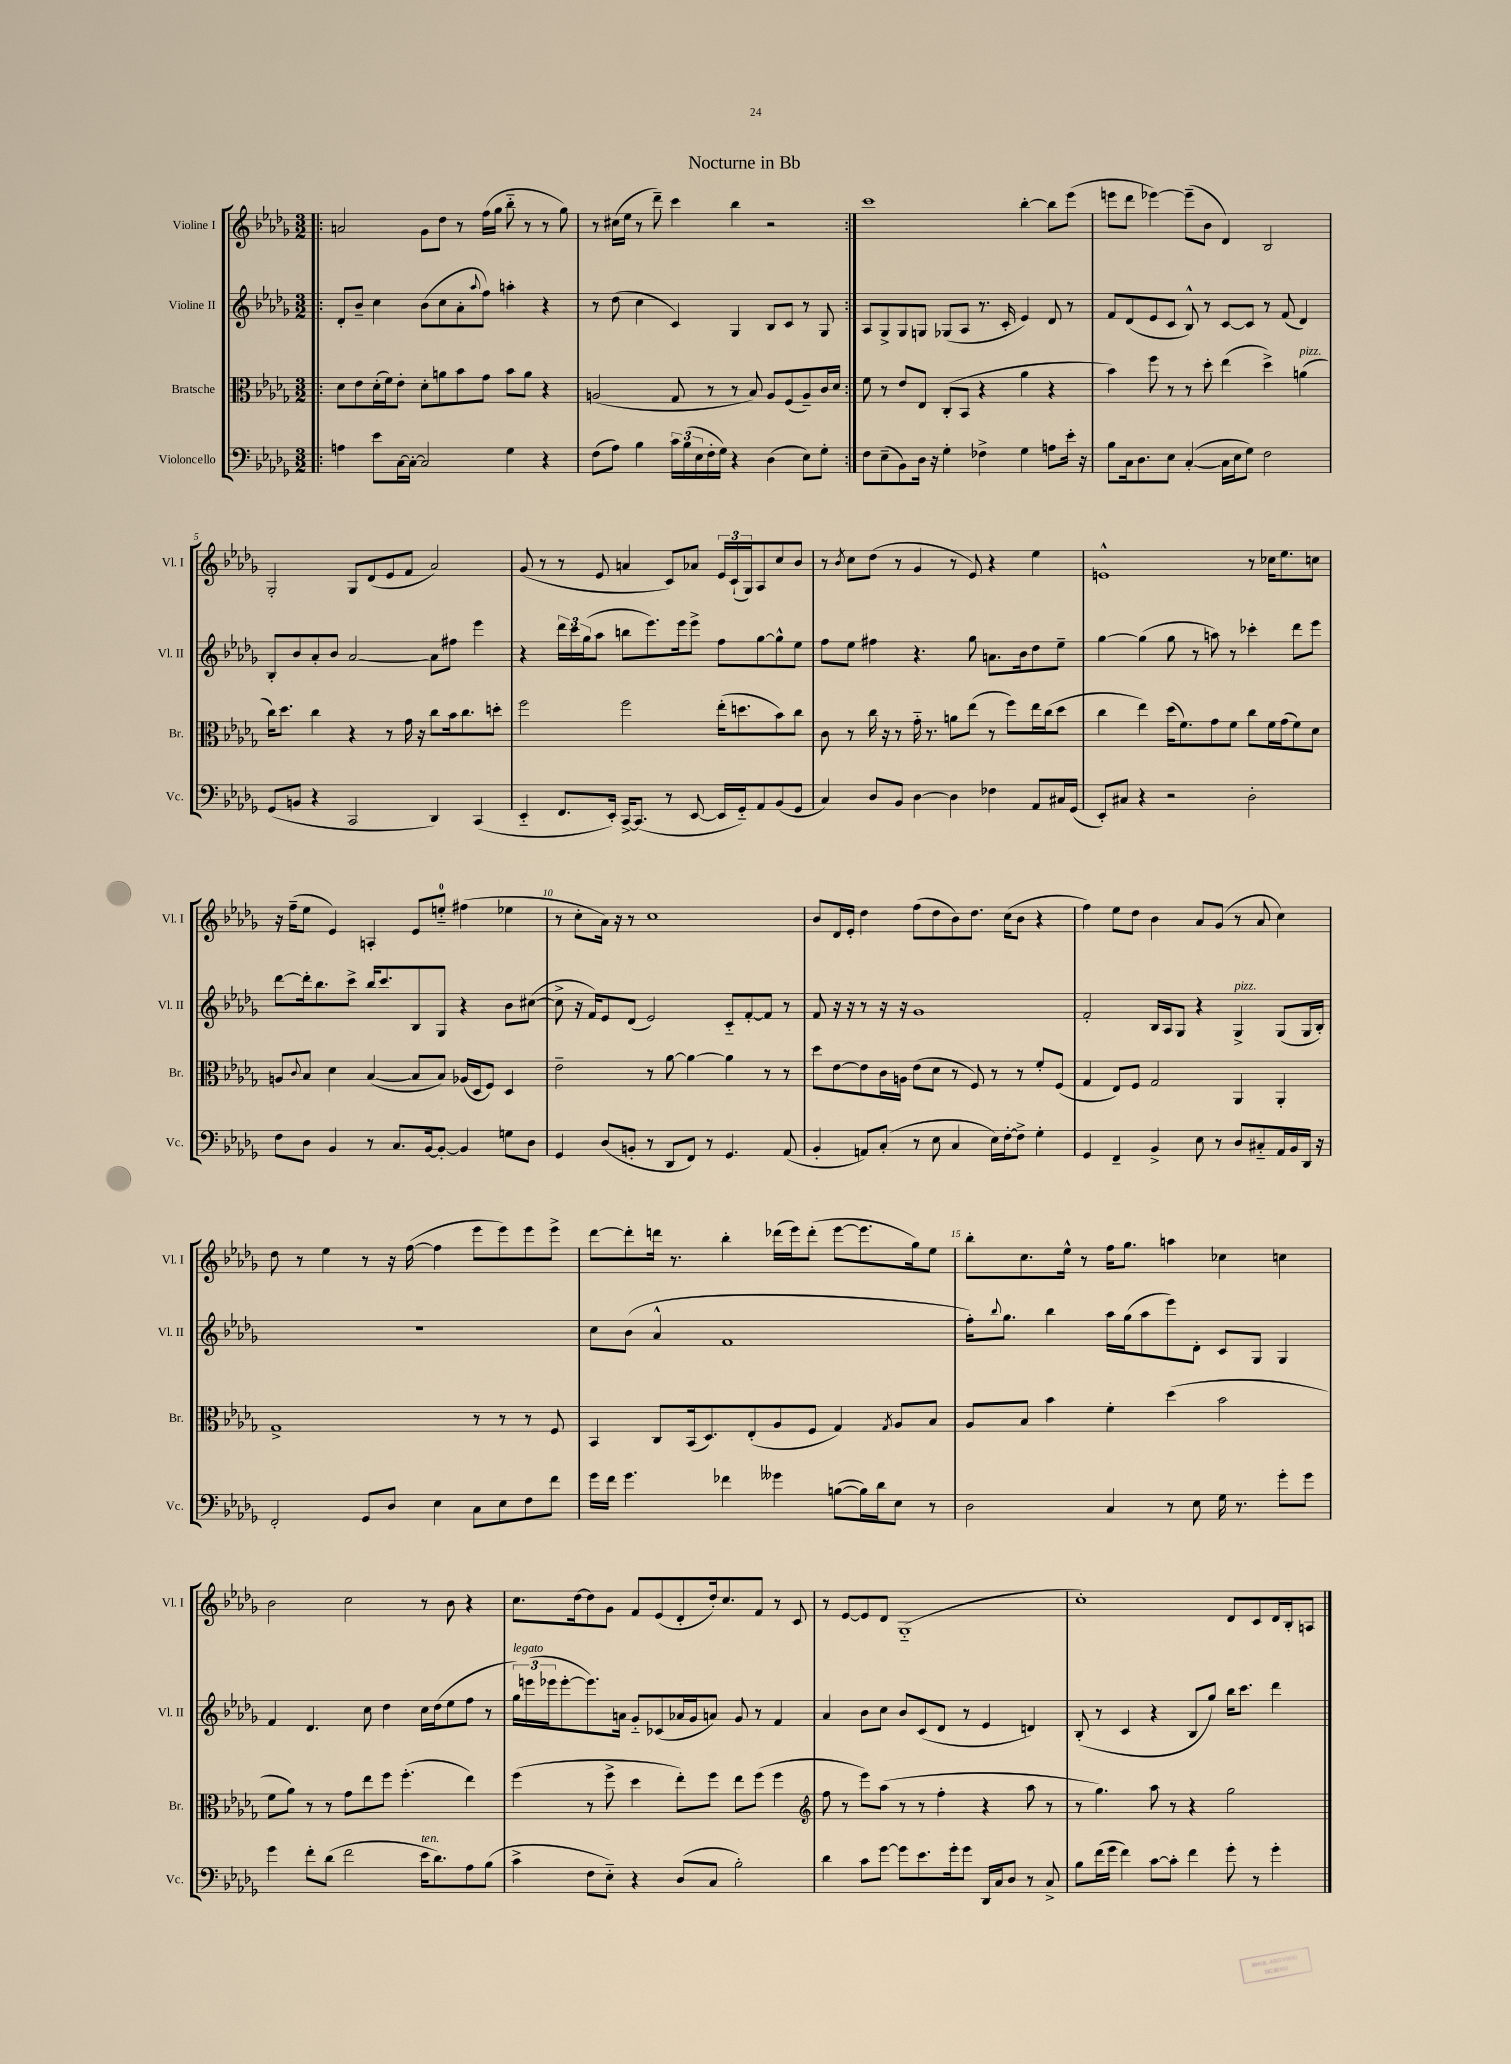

**kern	**kern	**kern	**kern
*staff4	*staff3	*staff2	*staff1
*clefF4	*clefC3	*clefG2	*clefG2
*k[b-e-a-d-g-]	*k[b-e-a-d-g-]	*k[b-e-a-d-g-]	*k[b-e-a-d-g-]
*M3/2	*M3/2	*M3/2	*M3/2
=!|:	=!|:	=!|:	=!|:
4A\	8d-\L	8d-'/L	2a/
.	8e-\	8b-~/J	.
8e-\L	(16d-'\L	4cc\	.
.	16f\J)	.	.
[16C\L	8e-'\J	.	.
16C'\_JJ	.	.	.
2C/]	8d-'\L	(8b-\L	8g-\L
.	8a\	8cc\	8dd-\J
.	8b-\	8a-'\	8r
.	.	8qqaa-/	.
.	8g-\J	8ff\J)	(16ff\LL
.	.	.	16gg-\JJ
4G-\	8b-\L	4aa'\	8bb-'~\
.	8a\J	.	8r
4r	4r	4r	8r
.	.	.	8gg-\)
=	=	=	=
(8F\L	(2A/	8r	8r
8A-\J)	.	(8dd-\	(16cc#\LL
.	.	.	16ee-\JJ
4B-\	.	4cc\	8r
.	.	.	8ddd-~\)
24c\LL	8G-/	4c/)	4ccc\
(24B-\	.	.	.
24E-\	.	.	.
16F'\	8r	.	.
16G-\JJ)	.	.	.
4r	8r	4G-/	4bb-\
.	8B-/)	.	.
(4D-\	8A/L	8B-/L	2r
.	(8F/	8c/J	.
8E-\L)	8A~/)	8r	.
8G-'\J	16c/L	8G-/	.
.	16d-/JJ	.	.
=:|!	=:|!	=:|!	=:|!
8F\L	8f\	8A-/L	1ccc
(8E-~\	8r	8G-^/	.
8BB-\)	8e-/L	8G-/	.
16D-\Jk	8E-/J	8G/J	.
16r	.	.	.
4G-'\	(8C'/L	(8G-/L	.
.	8BB-/J	8A-/J	.
4F-^\	4r	8.r	.
.	.	16c'/	.
4G-\	4a-\	4e-/)	[4bb-'\
8A\L	4r	8d-/	8bb-\]L
16e-'\Jk	.	8r	(8eee-\J
16r	.	.	.
=	=	=	=
8B-\L	4b-\)	8f/L	8eee\L
16C\k	.	(8d-/	8ddd-\J
8.D-\	.	.	.
.	8ff\	8e-/	[4eee-\)
8E-\J	8r	8c/J	.
([4C'/	8r	8B-^^/)	(8eee-~\]L
.	8dd-'\	8r	8b-\J
16C\]LL	(4ee-\	[8c/L	4d-/)
16E-\J	.	.	.
8G-\J)	.	8c/]J	.
2F\	4dd-^\)	8r	2B-/
.	.	(8f/	.
.	(4a\	4d-/)	.
=	=	=	=
(8GG-/L	16cc\LK)	8B-'/L	2G-'/
.	8.dd-\J	.	.
8BB/J	.	8b-/	.
4r	4cc\	8a-'/	.
.	.	8b-/J	.
2CC/	4r	[2a-/	8G-/L
.	.	.	(8d-/
.	8r	.	8e-/
.	16g-\	.	8f/J
.	16r	.	.
4DD-/)	8cc\L	8a-\]L	2a-/)
.	16b-\k	8ff#\J	.
.	8.cc\	.	.
(4CC/	.	4eee-\	.
.	8dd'\J	.	.
=	=	=	=
4EE-'~/	2ff\	4r	(8g-/
.	.	.	8r
8.FF/L	.	24ddd-\LL	8r
.	.	24ccc\	.
.	.	(24gg-\J	.
.	.	8aa-\J	8e-/
16EE-'/Jk)	.	.	.
[16CC^/LK	2ff\	8bb\L	4a/
(8.CC/]J	.	.	.
.	.	8.eee-\)	.
8r	.	.	8c/L)
.	.	16eee-\k	.
[8EE-/	.	8eee-^\J	8a-/J
16EE-/]LL	(16ee-'\LK	8ff\L	24e-/LL
.	.	.	(24c`/
16GG-'~/J)	8.dd\	.	.
.	.	.	24G-/J)
8AA-/	.	[8gg-\	8A-/
(8BB-/	8b-\)	8gg-^^\]	8cc/
8GG-/J	8cc\J	8ee-\J	8b-/J
=	=	=	=
4C/)	8c\	8ff\L	8r
.	.	.	8qb-/
.	8r	8ee-\J	8cc\L
8D-/L	16cc\	4ff#\	(8dd-\J
.	16r	.	.
8BB-/J	8r	.	8r
[4D-\	16g-'~\	4.r	4g-/
.	8.r	.	.
4D-\]	8a\L	.	8r
.	(8ee-\J	8gg-\	8e-/)
4F-\	8r	8.a\L	4r
.	8ff\L)	.	.
.	.	16b-\k	.
8AA-/L	16ee-\L	8dd-\	4ee-\
.	(16cc\J	.	.
16C#/L	8dd-\J	8ee-~\J	.
(16GG-/JJ	.	.	.
=	=	=	=
8EE-'/L)	4cc\	[4gg-\	1e^^
8C#/J	.	.	.
4r	4ee-\)	(4gg-\]	.
2r	(16dd-\LK	8gg-\	.
.	8.f\)	.	.
.	.	8r	.
.	8g-\	8aa\)	.
.	8f\J	8r	.
2D-'\	8cc\L	4ccc-'\	8r
.	16f\L	.	16cc-\LK
.	(16g-\J	.	8.ee-\
.	8f\)	8ddd-\L	.
.	8d-\J	8eee-\J	8cc\J
=	=	=	=
8F\L	8A/L	[8ddd-\L	16r
.	.	.	(16ff~\LK
.	8qqc/	.	.
8D-\J	8B-/J	16ddd-'\]k	8ee-\J
.	.	8.bb-\	.
4BB-/	4d-\	.	4e-/)
.	.	8ccc^\J	.
8r	([4B-/	16bb-/LK	4A'/
.	.	8.ccc/	.
8.C/L	.	.	.
.	8B-/]L	8B-/	8e-/L
[16BB-/k	.	.	.
8BB-'/_J	8B-/J)	8G-/J	8ee'~/J
4BB-/]	(16A-/LL	4r	(4ff#\
.	16D-/J	.	.
.	8F/J)	.	.
8G\L	4D-/	8b-\L	4ee-\
8D-\J	.	([8cc#\J	.
=	=	=	=
4GG-/	2e-~\	8cc#^\]	8r
.	.	16r	8cc'\L
.	.	16f/LK)	.
(8D-/L	.	8e-/	16a-\Jk)
.	.	.	16r
8BB'/J	.	(8d-/J	8r
8r	8r	2e-/)	1cc
8DD-/L	[8a-\	.	.
8FF/J)	4a-\_	.	.
8r	.	.	.
4.GG-/	4a-\]	8c'~/L	.
.	.	[8f'/	.
.	8r	8f/]J	.
(8AA-/	8r	8r	.
=	=	=	=
4BB-'/	8dd-\L	8f/	8b-/L
.	[8e-\	16r	16d-/L
.	.	16r	16e-'/JJ
8AA/L)	8e-\]	8r	4dd-\
(8C'/J	16c\L	16r	.
.	16A\JJ	16r	.
8r	(8e-\L	1g-	(8ff\L
8E-\	8d-\J	.	8dd-\
4C/	8r	.	8b-\)
.	8F/)	.	8.dd-\J
16E-\LL)	8r	.	.
[16F'\J	.	.	(16cc\LK
8F^\]J	8r	.	8b-\J
4G-'\	8f'/L	.	4r
.	(8F/J	.	.
=	=	=	=
4GG-/	4G-/	2f'/	4ff\)
4FF~/	8E-/L)	.	8ee-\L
.	8F/J	.	8dd-\J
4BB-^/	2G-/	16B-/LL	4b-\
.	.	16A-/J	.
.	.	8G-/J	.
8E-\	.	4r	8a-/L
8r	.	.	(8g-/J
8D-/L	4AA-/	4G-^/	8r
8C#'~/	.	.	8a-/
16AA-/L	4AA-'/	(8G-/L	4cc\)
16BB-/	.	.	.
16DD-/JJ	.	16G-/L	.
16r	.	16B-'/JJ)	.
=	=	=	=
2FF'/	1G-^	1.r	8dd-\
.	.	.	8r
.	.	.	4ee-\
8GG-/L	.	.	8r
8D-/J	.	.	16r
.	.	.	([16ff\
4E-\	.	.	4ff\]
8C\L	8r	.	8eee-\L
8E-\	8r	.	8eee-\)
8F\	8r	.	8eee-\
8f\J	8F/	.	8eee-^\J
=	=	=	=
16g-\LL	4BB-/	8cc\L	[8ddd-\L
16f\JJ	.	.	.
4.g-\	.	(8b-\J	8ddd-'\]
.	8C/L	4a-^^/	16ddd\Jk
.	.	.	8.r
.	(16BB-/k	.	.
.	8.D-/)	.	.
4f-\	.	1f	4bb-'\
.	(8E-'/	.	.
4g--\	8A-/	.	(16ddd-\LL
.	.	.	16eee-\J)
.	8F/J	.	(8ddd-'\J
([8B\L	4G-/)	.	[8eee-\L
16B\]L)	.	.	8.eee-\]
16d-\J	.	.	.
.	8qG-/	.	.
8E-\J	8A-/L	.	.
.	.	.	16gg-\k)
8r	8B-/J	.	8ee-\J
=	=	=	=
2D-\	8A-/L	16ff'\LK)	8bb-'\L
.	.	8qqbb-/	.
.	.	8.gg-\J	.
.	8B-/J	.	8.cc\
.	4b-\	4bb-\	.
.	.	.	16ee-^^\Jk
.	.	.	8r
4C/	4f'\	16aa-\LL	16ff\LK
.	.	(16gg-\J	8.gg-\J
.	.	8aa-\	.
8r	(4dd-\	8eee-\)	4aa\
8E-\	.	8d-'\J	.
16G-\	2b-\	8c/L	4cc-\
8.r	.	.	.
.	.	8G-/J	.
8g-'\L	.	4G-/	4cc\
8g-\J	.	.	.
=	=	=	=
4g-\	8f\L	4f/	2b-\
.	8a-\J)	.	.
8f'\L	8r	4.d-/	.
(8d-\J	8r	.	.
2f\	8g-\L	.	2cc\
.	8ee-\	8cc\	.
.	8ff\J	4dd-\	.
.	(4.ff'\	.	.
16e-\LK	.	16cc\LL	8r
8.d-\)	.	(16dd-\J	.
.	.	8ee-\	8b-\
8A-\	4ee-\)	8ff\J	4r
(8B-\J	.	8r	.
=	=	=	=
4c^\	(4ff\	24gg-\LL)	8.cc\L
.	.	(24eee\	.
.	.	24eee-\J	.
.	.	[8eee-'\	.
.	.	.	[16dd-\k
8F\L	8r	8.eee-\])	8dd-\]
8E-'~\J)	8ff^\	.	8g-\J
.	.	16a\Jk	.
4r	4dd-\	8g-'~/L	8f/L
.	.	(8c-/	(8e-/
(8D-/L	8ee-'\L)	16a-/L	8d-'/
.	.	16g-/J	.
8C/J	8ff\J	8a/J)	16dd-'/k)
.	.	.	8.cc/
2B-'\)	8ee-\L	8g-/	.
.	(8ff\J	8r	8f/J
.	4ff\	4f/	8r
.	.	.	8c/
=	=	=	=
*	*clefG2	*	*
4d-\	8ff\	4a-/	8r
.	8r	.	[8e-/L
8c\L	8eee-\L)	8b-\L	8e-/]
[8g-\J	(8aa-\J	8cc\J	8d-/J
8g-\]L	8r	8b-/L	(1G-'~
8.e-\	8r	(8c/	.
.	4ff'\	8d-/J	.
16g-'\k	.	.	.
8g-\J	.	8r	.
16DD-/LL	4r	4e-/	.
16C/J	.	.	.
8D-/J	.	.	.
8r	8aa-\	4d/)	.
8C^/	8r	.	.
=	=	=	=
8B-\L	8r	(8B-'/	1cc')
(16f\L	4.gg-\)	8r	.
16g-\JJ	.	.	.
4f\)	.	4c/	.
[8c\L	8aa-\	4r	.
8c'\]J	8r	.	.
4f\	4r	8B-/L	.
.	.	8gg-/J)	.
8g-'\	2gg-\	16bb-\LK	8d-/L
.	.	8.ccc\J	.
8r	.	.	8c/
4g-'\	.	4ddd-\	16d-/L
.	.	.	16B-'/J
.	.	.	8A/J
==	==	==	==
*-	*-	*-	*-
